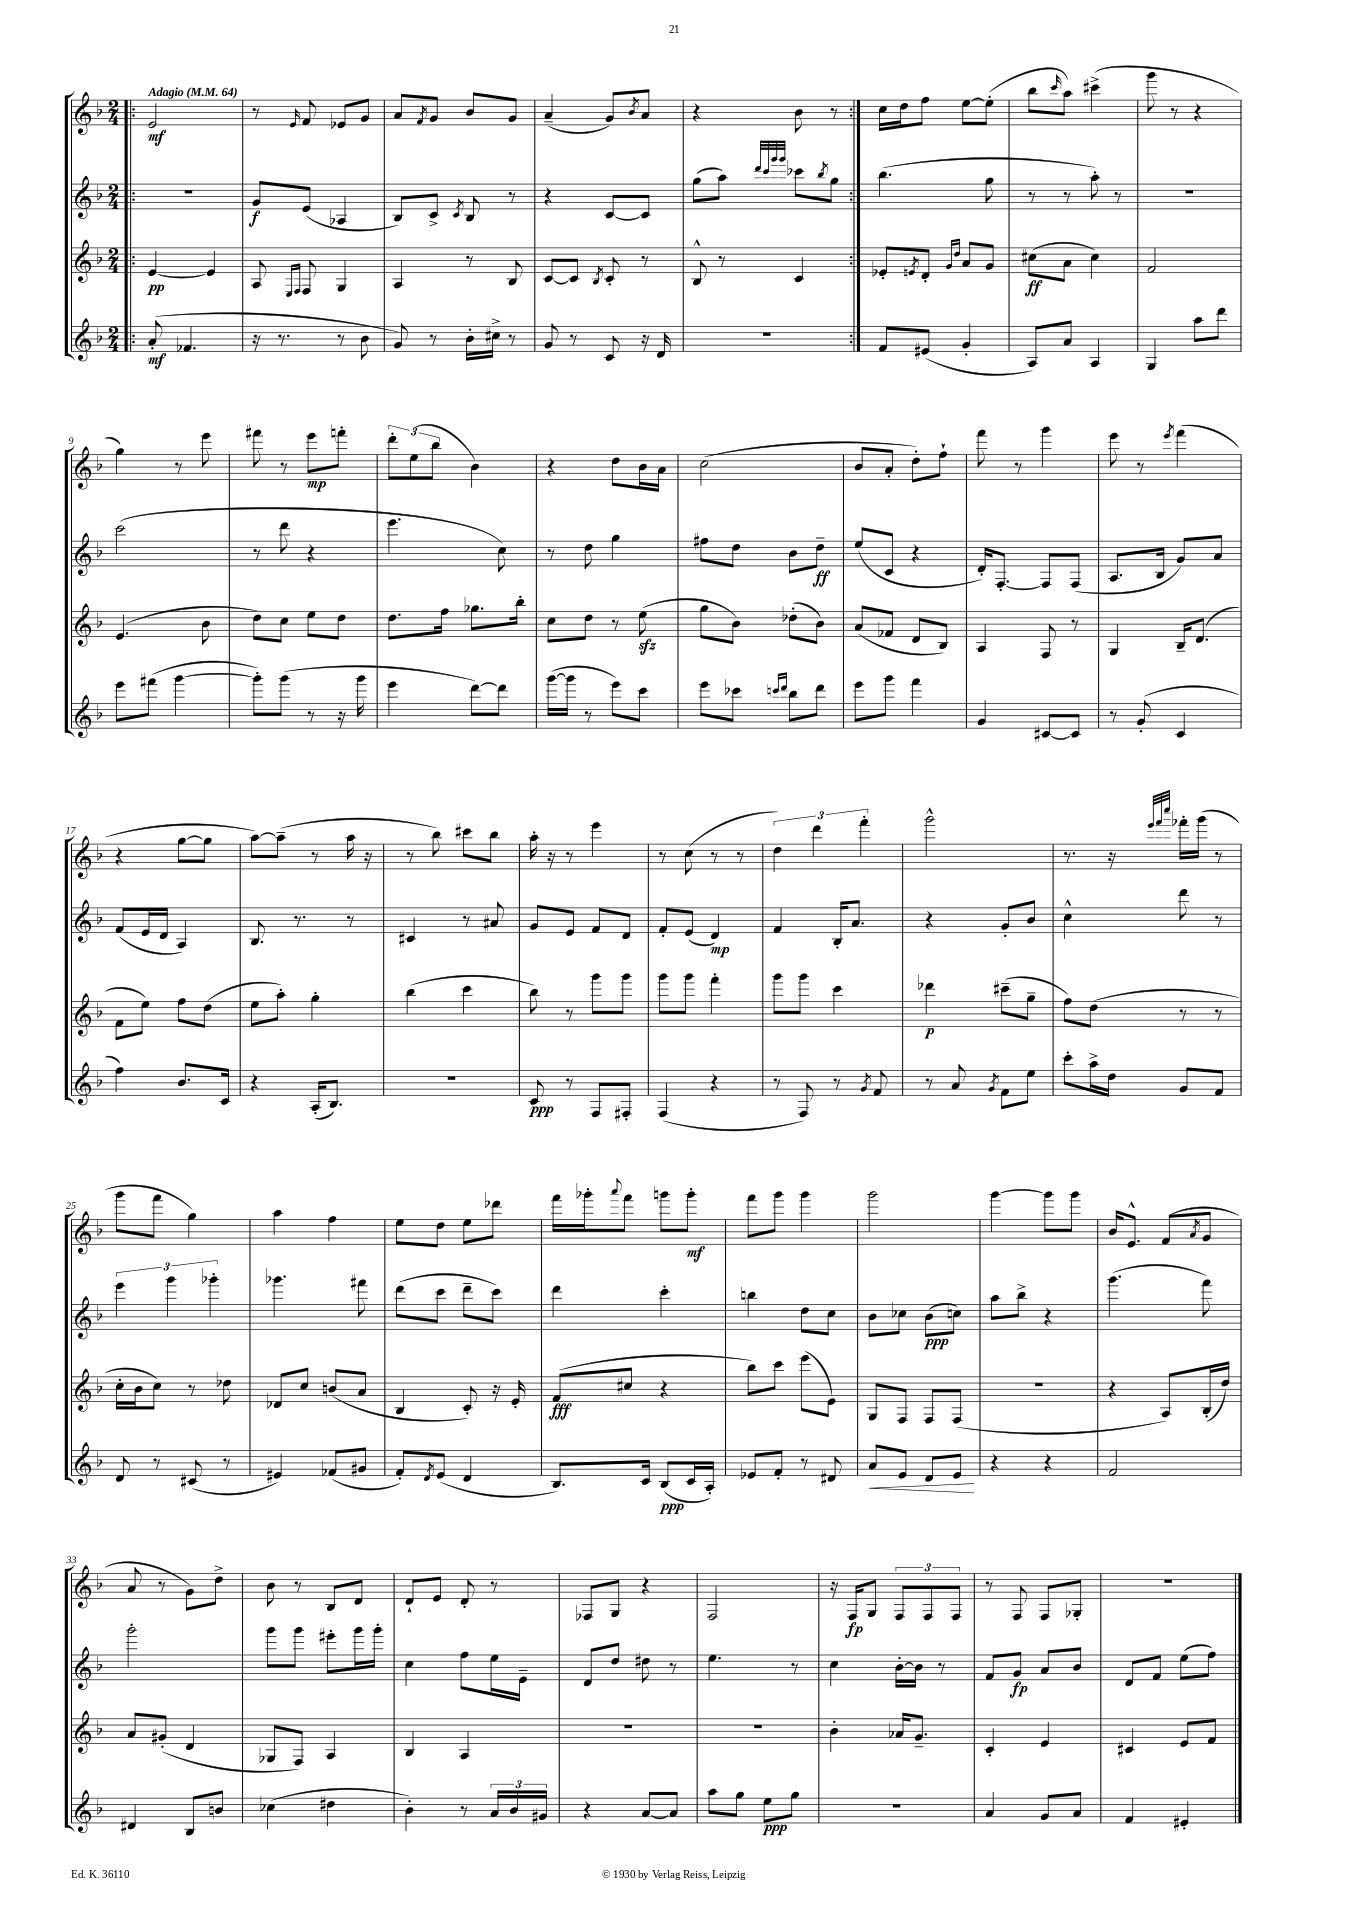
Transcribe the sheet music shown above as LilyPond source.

<<
\new StaffGroup <<
\new Staff = "s0" {
    \clef treble \key f \major \numericTimeSignature \time 2/4 \tempo "Adagio" 4 = 64
    \repeat volta 2 { \bar ".|:" e'2\mf |
    r8 \grace { e'16 } f'8 ees'8 g'8 |
    a'8 \acciaccatura { f'8 } g'8 bes'8 g'8 |
    a'4--( g'8) \acciaccatura { bes'8 } a'8 |
    r4 bes'8 r8 | }
    c''16 d''16 f''8 e''8~ e''8-.( |
    bes''8 \grace { c'''16 } a''8) cis'''4->( |
    g'''8 r8 r4 |
    g''4) r8 e'''8 |
    fis'''8 r8 e'''8\mp f'''8-. |
    \tuplet 3/2 { d'''8-. e''8( bes''8 } bes'4) |
    r4 d''8 bes'16 a'16 |
    c''2( |
    bes'8 a'8-. d''8-.) f''8-! |
    f'''8 r8 g'''4 |
    e'''8 r8 \acciaccatura { e'''8 } f'''4( |
    r4 g''8~ g''8 |
    a''8~) a''8--( r8 a''16 r16 |
    r8 bes''8) cis'''8 bes''8 |
    a''16-. r16 r8 e'''4 |
    r8 c''8( r8 r8 |
    \tuplet 3/2 { d''4) d'''4 f'''4-. } |
    g'''2-^ |
    r8. r16 \grace { e'''32 f'''32 c''''32 } fes'''16-. g'''16( r8 |
    g'''8 f'''8 g''4) |
    a''4 f''4 |
    e''8 d''8 e''8 des'''8 |
    f'''16 ges'''16-. \appoggiatura { a'''8 } f'''8 g'''8 g'''8-.\mf |
    f'''8 g'''8 g'''4 |
    g'''2 |
    g'''4~ g'''8 g'''8 |
    bes'16 e'8.-^ f'8( \acciaccatura { a'8 } g'8 |
    a'8 r8 g'8) d''8-> |
    bes'8 r8 bes8 d'8 |
    d'8-! e'8 d'8-. r8 |
    fes8 g8 r4 |
    f2 |
    r16 f16\fp g8 \tuplet 3/2 { f8 f8 f8 } |
    r8 f8 f8 ges8-. |
    r2 \bar "|." |
}
\new Staff = "s1" {
    \clef treble \key f \major \numericTimeSignature \time 2/4
    \repeat volta 2 { \bar ".|:" r2 |
    g'8\f e'8( aes4 |
    bes8) c'8-> \acciaccatura { c'8 } bes8 r8 |
    r4 c'8~ c'8 |
    g''8( a''8) \grace { d'''32 c'''32 g'''32 g'''32 } ces'''8 \acciaccatura { bes''8 } g''8 | }
    bes''4.( g''8 |
    r8 r8 a''8-.) r8 |
    r2 |
    c'''2( |
    r8 d'''8 r4 |
    e'''4. c''8) |
    r8 d''8 g''4 |
    fis''8 d''8 bes'8 d''8--\ff |
    e''8( c'8 r4 |
    d'16-.) f8.~-. f8 f8( |
    a8. bes16 g'8) a'8 |
    f'8( e'16 d'16 a4) |
    bes8. r8. r8 |
    cis'4 r8 ais'8 |
    g'8 e'8 f'8 d'8 |
    f'8-. e'8( d'4\mp) |
    f'4 bes16-. a'8. |
    r4 g'8-. bes'8 |
    c''4-^ d'''8 r8 |
    \tuplet 3/2 { e'''4 g'''4 ges'''4-. } |
    ges'''4. fis'''8 |
    d'''8( c'''8 d'''8-- c'''8) |
    d'''4 c'''4-. |
    b''4 d''8 c''8 |
    bes'8 ces''8 bes'8\ppp( c''8) |
    a''8 bes''8-> r4 |
    g'''4.( f'''8) |
    g'''2-. |
    g'''8 g'''8 eis'''8-. g'''16 g'''16-. |
    c''4 f''8 e''16 e'16-- |
    d'8 d''8 dis''8 r8 |
    e''4. r8 |
    c''4 bes'16~-. bes'16 r8 |
    f'8 g'8\fp a'8 bes'8 |
    d'8 f'8 e''8( f''8) \bar "|." |
}
\new Staff = "s2" {
    \clef treble \key f \major \numericTimeSignature \time 2/4
    \repeat volta 2 { \bar ".|:" e'4~\pp e'4 |
    a8 \grace { e16 f16 } f8 g4 |
    a4 r8 bes8 |
    c'8~ c'8 \acciaccatura { bes8 } c'8-. r8 |
    bes8-^ r8 c'4 | }
    ees'8-. \acciaccatura { e'8 } d'8-. \grace { g'16 d''16 } a'8 g'8 |
    cis''8\ff( a'8 cis''4) |
    f'2 |
    e'4.( bes'8 |
    d''8) c''8 e''8 d''8 |
    d''8. f''16 ges''8. bes''16-. |
    c''8 d''8 r8 e''8\sfz( |
    g''8 bes'8) des''8-.( bes'8) |
    a'8( fes'8 d'8 bes8) |
    a4 f8 r8 |
    g4 bes16-- d'8.( |
    f'8 e''8) f''8 d''8( |
    e''8 a''8-.) g''4-. |
    bes''4( c'''4 |
    bes''8) r8 g'''8 g'''8 |
    g'''8 g'''8 f'''4-. |
    g'''8 g'''8 c'''4 |
    des'''4\p cis'''8--( g''8-- |
    f''8) d''8( r8 r8 |
    c''16-. bes'16 c''8) r8 des''8 |
    des'8 c''8 b'8( a'8 |
    bes4 c'8-.) r16 e'16-. |
    f'8\fff( cis''8 r4 |
    bes''8) c'''8 e'''8( e'8) |
    g8 f8 f8 f8( |
    R2 |
    r4 a8) bes16-.( d''16) |
    a'8 gis'8-.( d'4 |
    ges8 f8) a4 |
    bes4 a4 |
    R2 |
    R2 |
    bes'4-. aes'16 g'8.-- |
    c'4-. e'4 |
    cis'4 e'8 f'8 \bar "|." |
}
\new Staff = "s3" {
    \clef treble \key f \major \numericTimeSignature \time 2/4
    \repeat volta 2 { \bar ".|:" a'8-.\mf( fes'4. |
    r16 r8. r8 bes'8 |
    g'8) r8 bes'16-. cis''16-> r8 |
    g'8 r8 c'8 r16 d'16 |
    R2 | }
    f'8 eis'8( g'4-. |
    a8) a'8 a4 |
    g4 a''8 d'''8 |
    e'''8 fis'''8( g'''4~ |
    g'''8-.) g'''8( r8 r16 g'''16 |
    e'''4 d'''8~) d'''8 |
    g'''16~( g'''16 r8 e'''8) c'''8 |
    e'''8 ces'''8 \grace { c'''16 d'''16 } bes''8 d'''8 |
    e'''8 g'''8 f'''4 |
    g'4 cis'8~ cis'8 |
    r8 g'8-.( c'4 |
    f''4) bes'8. c'16 |
    r4 a16-.( bes8.) |
    R2 |
    c'8\ppp r8 f8 fis8-. |
    f4( r4 |
    r8 f8) r8 \acciaccatura { g'8 } f'8 |
    r8 a'8 \acciaccatura { g'8 } f'8 e''8 |
    c'''8-. a''16-> d''16 g'8 f'8 |
    d'8 r8 cis'8( r8 |
    eis'4) fes'8( gis'8 |
    f'8-.) \acciaccatura { d'8 } e'8( d'4 |
    bes8.) c'16 bes8\ppp( c'16 a16-.) |
    ees'8 f'8-. r8 dis'8 |
    a'8\< e'8 d'8 e'8\! |
    r4 r4 |
    f'2 |
    dis'4 bes8 b'8 |
    ces''4( dis''4 |
    bes'4-.) r8 \tuplet 3/2 { a'16 bes'16 gis'16 } |
    r4 a'8~ a'8 |
    a''8 g''8 e''8\ppp g''8 |
    R2 |
    a'4 g'8 a'8 |
    f'4 eis'4-. \bar "|." |
}
>>
>>
